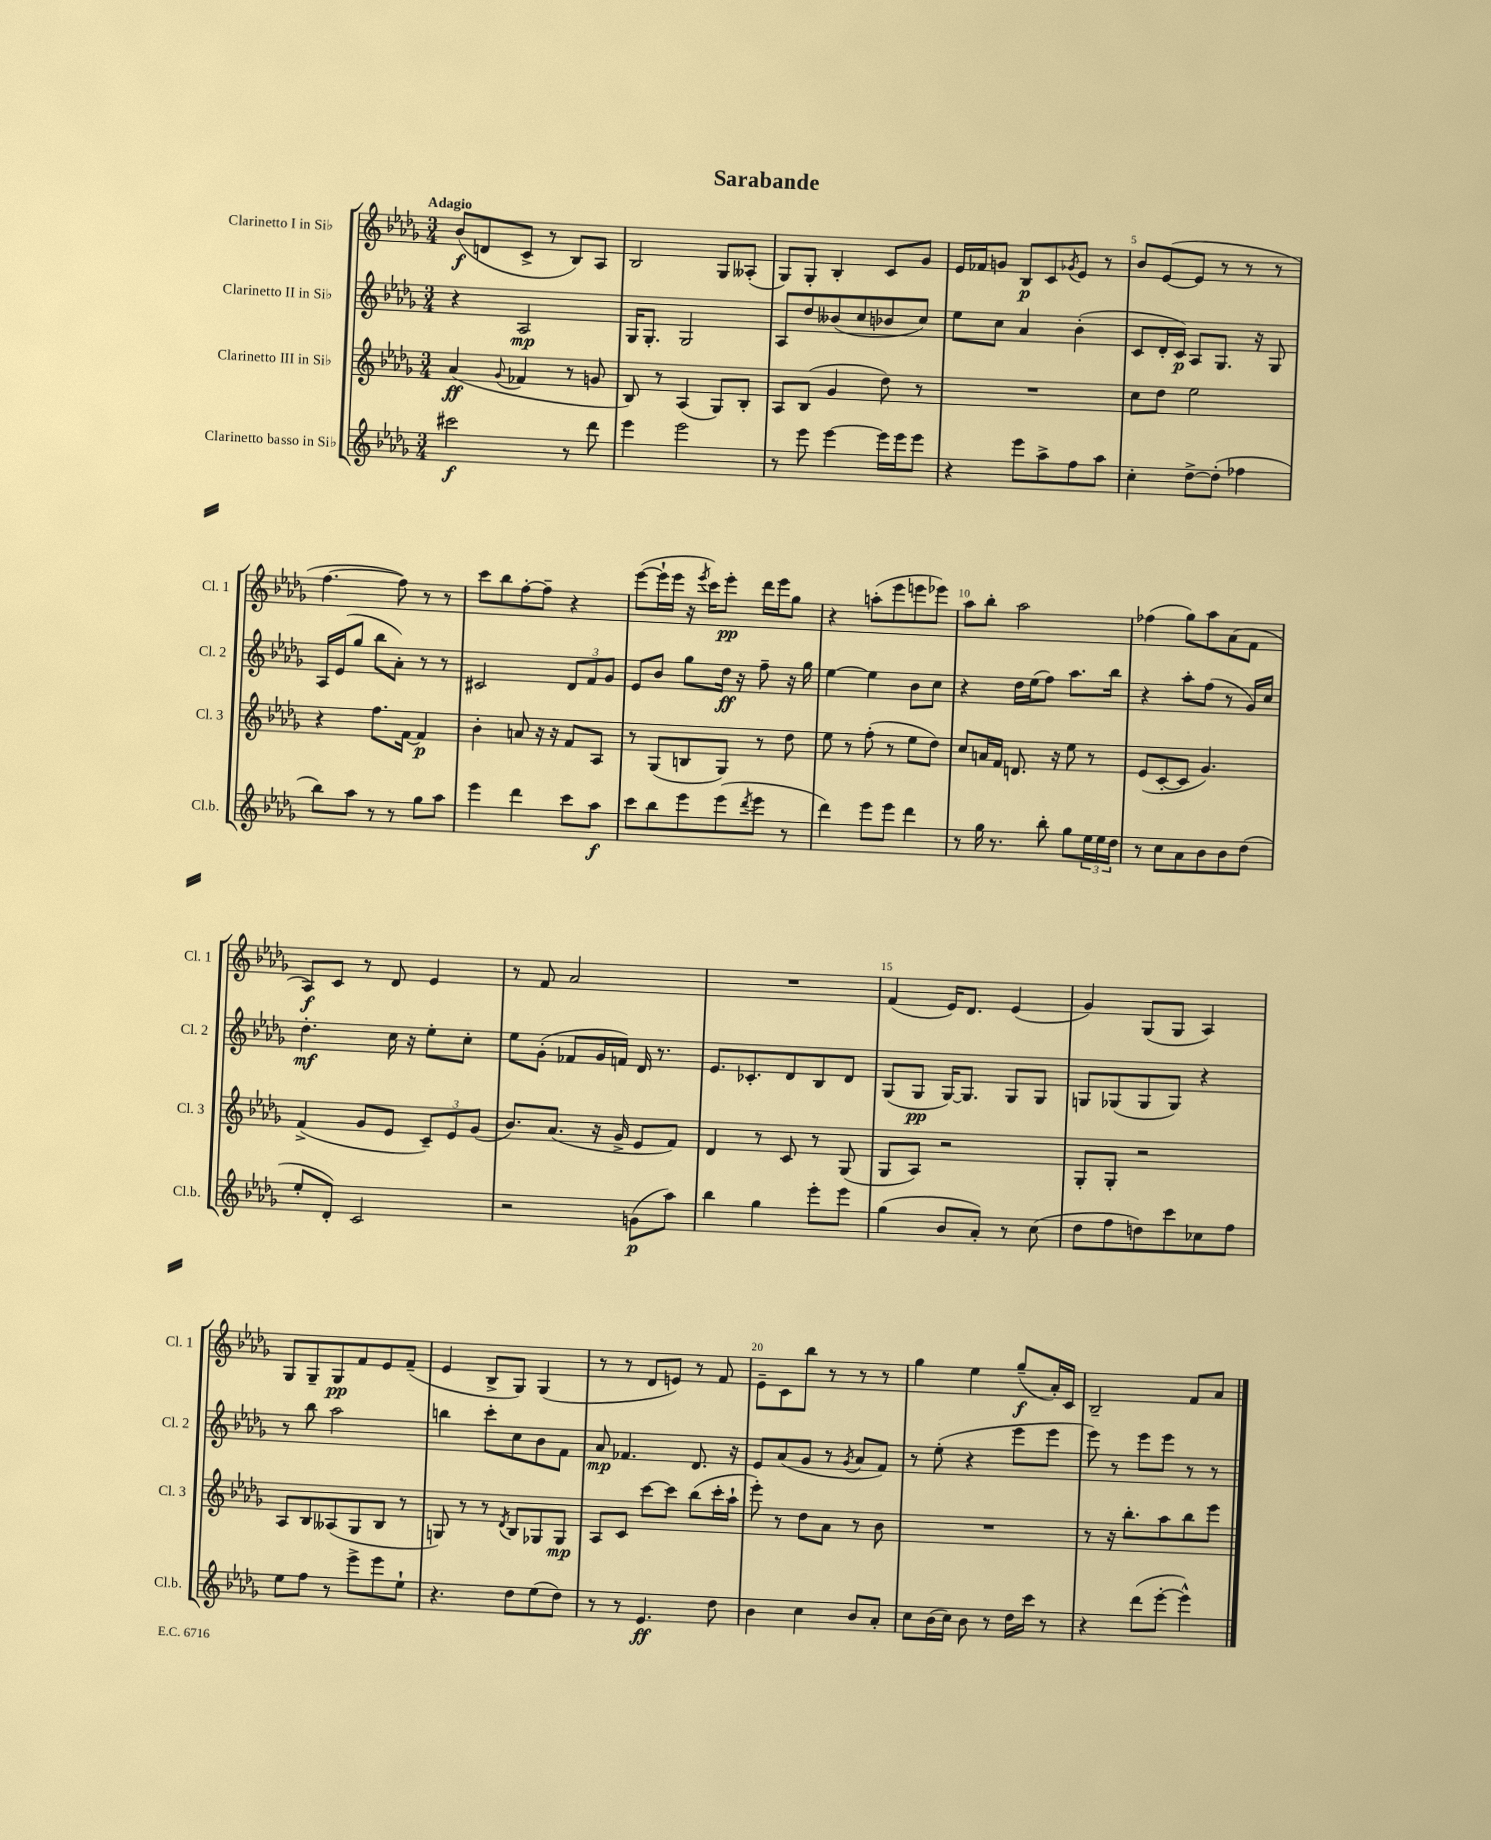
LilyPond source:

\header { title = "Sarabande" }
<<
\new StaffGroup <<
\new Staff = "s0" \with { instrumentName = "Clarinetto I in Sib" shortInstrumentName = "Cl. 1" } {
    \clef treble \key des \major \numericTimeSignature \time 3/4 \tempo "Adagio"
    bes'8\f( d'8 c'8-> r8 bes8) aes8 |
    bes2 ges8 aeses8-.( |
    ges8) ges8-. bes4-. c'8 ges'8 |
    ees'16 fes'16 g'8 bes8\p c'8 \acciaccatura { ges'8 } ees'8 r8 |
    bes'8 ees'8~( ees'8 r8 r8 r8 |
    f''4.~ f''8) r8 r8 |
    c'''8 bes''8 f''8~-. f''8-- r4 |
    ees'''8~( ees'''16-! ees'''16 r16 \acciaccatura { ees'''8 } c'''16) ees'''8-.\pp des'''16 ees'''16 ges''8 |
    r4 a''8-.( ees'''8 e'''8 ees'''8) |
    aes''8 bes''8-. aes''2 |
    fes''4( ges''8) aes''8 aes'8( f'8 |
    aes8\f) c'8 r8 des'8 ees'4 |
    r8 f'8 aes'2 |
    R2. |
    f'4( ees'16) des'8. ees'4( |
    ges'4) ges8( ges8 aes4) |
    ges8 ges8-- ges8\pp f'8 ees'8 f'8--( |
    ees'4 bes8-> ges8) ges4( |
    r8 r8 des'8 e'8) r8 f'8 |
    ees'8-- c'8 bes''8 r8 r8 r8 |
    ges''4 ees''4 ges''8--\f( aes'16-.) c'16 |
    bes2-- f'8 aes'8 \bar "|." |
}
\new Staff = "s1" \with { instrumentName = "Clarinetto II in Sib" shortInstrumentName = "Cl. 2" } {
    \clef treble \key des \major \numericTimeSignature \time 3/4
    r4 aes2\mp |
    ges16 ges8.-. ges2 |
    aes8 des''8 beses'8( c''8 bes'8 c''8) |
    ees''8 c''8 aes'4 bes'4-.( |
    c'8 des'16-. c'16\p) aes8 ges8. r16 ges8 |
    aes16 ees'16( ges''8 bes''8 aes'8-.) r8 r8 |
    cis'2 \tuplet 3/2 { des'8 f'8 ges'8 } |
    ees'8 bes'8 ges''8 des''16\ff r16 f''8-- r16 ges''16 |
    ees''4~ ees''4 bes'8 c''8 |
    r4 des''16 ees''16( f''8) aes''8. bes''16 |
    r4 aes''8-. f''8( r8 ges'16) c''16 |
    des''4.-.\mf c''16 r16 ees''8-. c''8-. |
    ees''8 ges'8-.( fes'8 ges'16 f'16) des'16 r8. |
    ees'8. ces'8.-. des'8 bes8 des'8 |
    ges8( ges8\pp ges16~) ges8. ges8 ges8 |
    g8 ges8( ges8 ges8) r4 |
    r8 bes''8 aes''2 |
    b''4 c'''8-. c''8 bes'8 f'8 |
    aes'8\mp fes'4. des'8. r16 |
    ees'8 aes'8( ges'8 r8 \acciaccatura { ges'8 } aes'8 f'8) |
    r8 ees''8-.( r4 ees'''8 ees'''8 |
    ees'''8) r8 ees'''8 ees'''8 r8 r8 \bar "|." |
}
\new Staff = "s2" \with { instrumentName = "Clarinetto III in Sib" shortInstrumentName = "Cl. 3" } {
    \clef treble \key des \major \numericTimeSignature \time 3/4
    aes'4\ff( \appoggiatura { ges'8 } fes'4 r8 g'8 |
    bes8) r8 aes4( ges8) bes8-. |
    aes8 bes8( ges'4 des''8) r8 |
    R2. |
    c''8 des''8 ees''2 |
    r4 f''8. f'16~ f'4\p |
    bes'4-. a'8 r16 r16 f'8 aes8 |
    r8 ges8( b8 ges8) r8 des''8 |
    ees''8 r8 f''8-.( r8 ees''8 des''8) |
    c''8 a'16 f'16 d'8. r16 ees''8 r8 |
    ees'8( c'8~-. c'8 ges'4.) |
    f'4->( ges'8 ees'8 \tuplet 3/2 { c'8--) ees'8 ges'8( } |
    bes'8.) aes'8.( r16 ges'16-> ees'8 f'8) |
    des'4 r8 c'8 r8 ges8( |
    ges8 aes8) r2 |
    ges8-. ges8-. r2 |
    aes8 bes8 aeses8( ges8 bes8 r8 |
    g8) r8 r8 \acciaccatura { des'8 } bes8 ges8 ges8\mp |
    aes8 c'8 c'''8~ c'''8 bes''8( c'''16-. aes''16-! |
    ees'''8-.) r8 des''8 aes'8 r8 bes'8 |
    R2. |
    r8 r16 bes''8.-. aes''8 bes''8 ees'''8 \bar "|." |
}
\new Staff = "s3" \with { instrumentName = "Clarinetto basso in Sib" shortInstrumentName = "Cl.b." } {
    \clef treble \key des \major \numericTimeSignature \time 3/4
    cis'''2\f r8 des'''8 |
    ees'''4 ees'''2 |
    r8 ees'''8 ees'''4~ ees'''16 ees'''16 ees'''8 |
    r4 ees'''8 aes''8-> f''8 aes''8 |
    c''4-. des''8~-> des''8-.( fes''4 |
    bes''8) aes''8 r8 r8 ges''8 aes''8 |
    ees'''4 des'''4 c'''8 aes''8\f |
    c'''8 bes''8 ees'''8 ees'''8( \acciaccatura { des'''8 } ees'''8 r8 |
    des'''4) ees'''8 ees'''8 des'''4 |
    r8 ges''16 r8. bes''8-. ges''8 \tuplet 3/2 { ees''16 ees''16 des''16 } |
    r8 c''8 aes'8 bes'8 bes'8 des''8( |
    ees''8-. des'8-.) c'2 |
    r2 g'8\p( aes''8) |
    bes''4 ges''4 ees'''8-. ees'''8 |
    ges''4( bes'8 aes'8-.) r8 c''8( |
    des''8 f''8 d''8) c'''8 ces''8 f''8 |
    ees''8 f''8 r8 ees'''8-> ees'''8 ees''8-! |
    r4. des''8 ees''8( des''8) |
    r8 r8 ees'4.\ff des''8 |
    bes'4 c''4 bes'8 aes'8-. |
    c''8 bes'16( c''16) bes'8 r8 des''16 c'''16 r8 |
    r4 des'''8( ees'''8~-. ees'''4-^) \bar "|." |
}
>>
>>
\layout { \context { \Score \override BarNumber.break-visibility = ##(#f #t #t) barNumberVisibility = #(every-nth-bar-number-visible 5) } }
